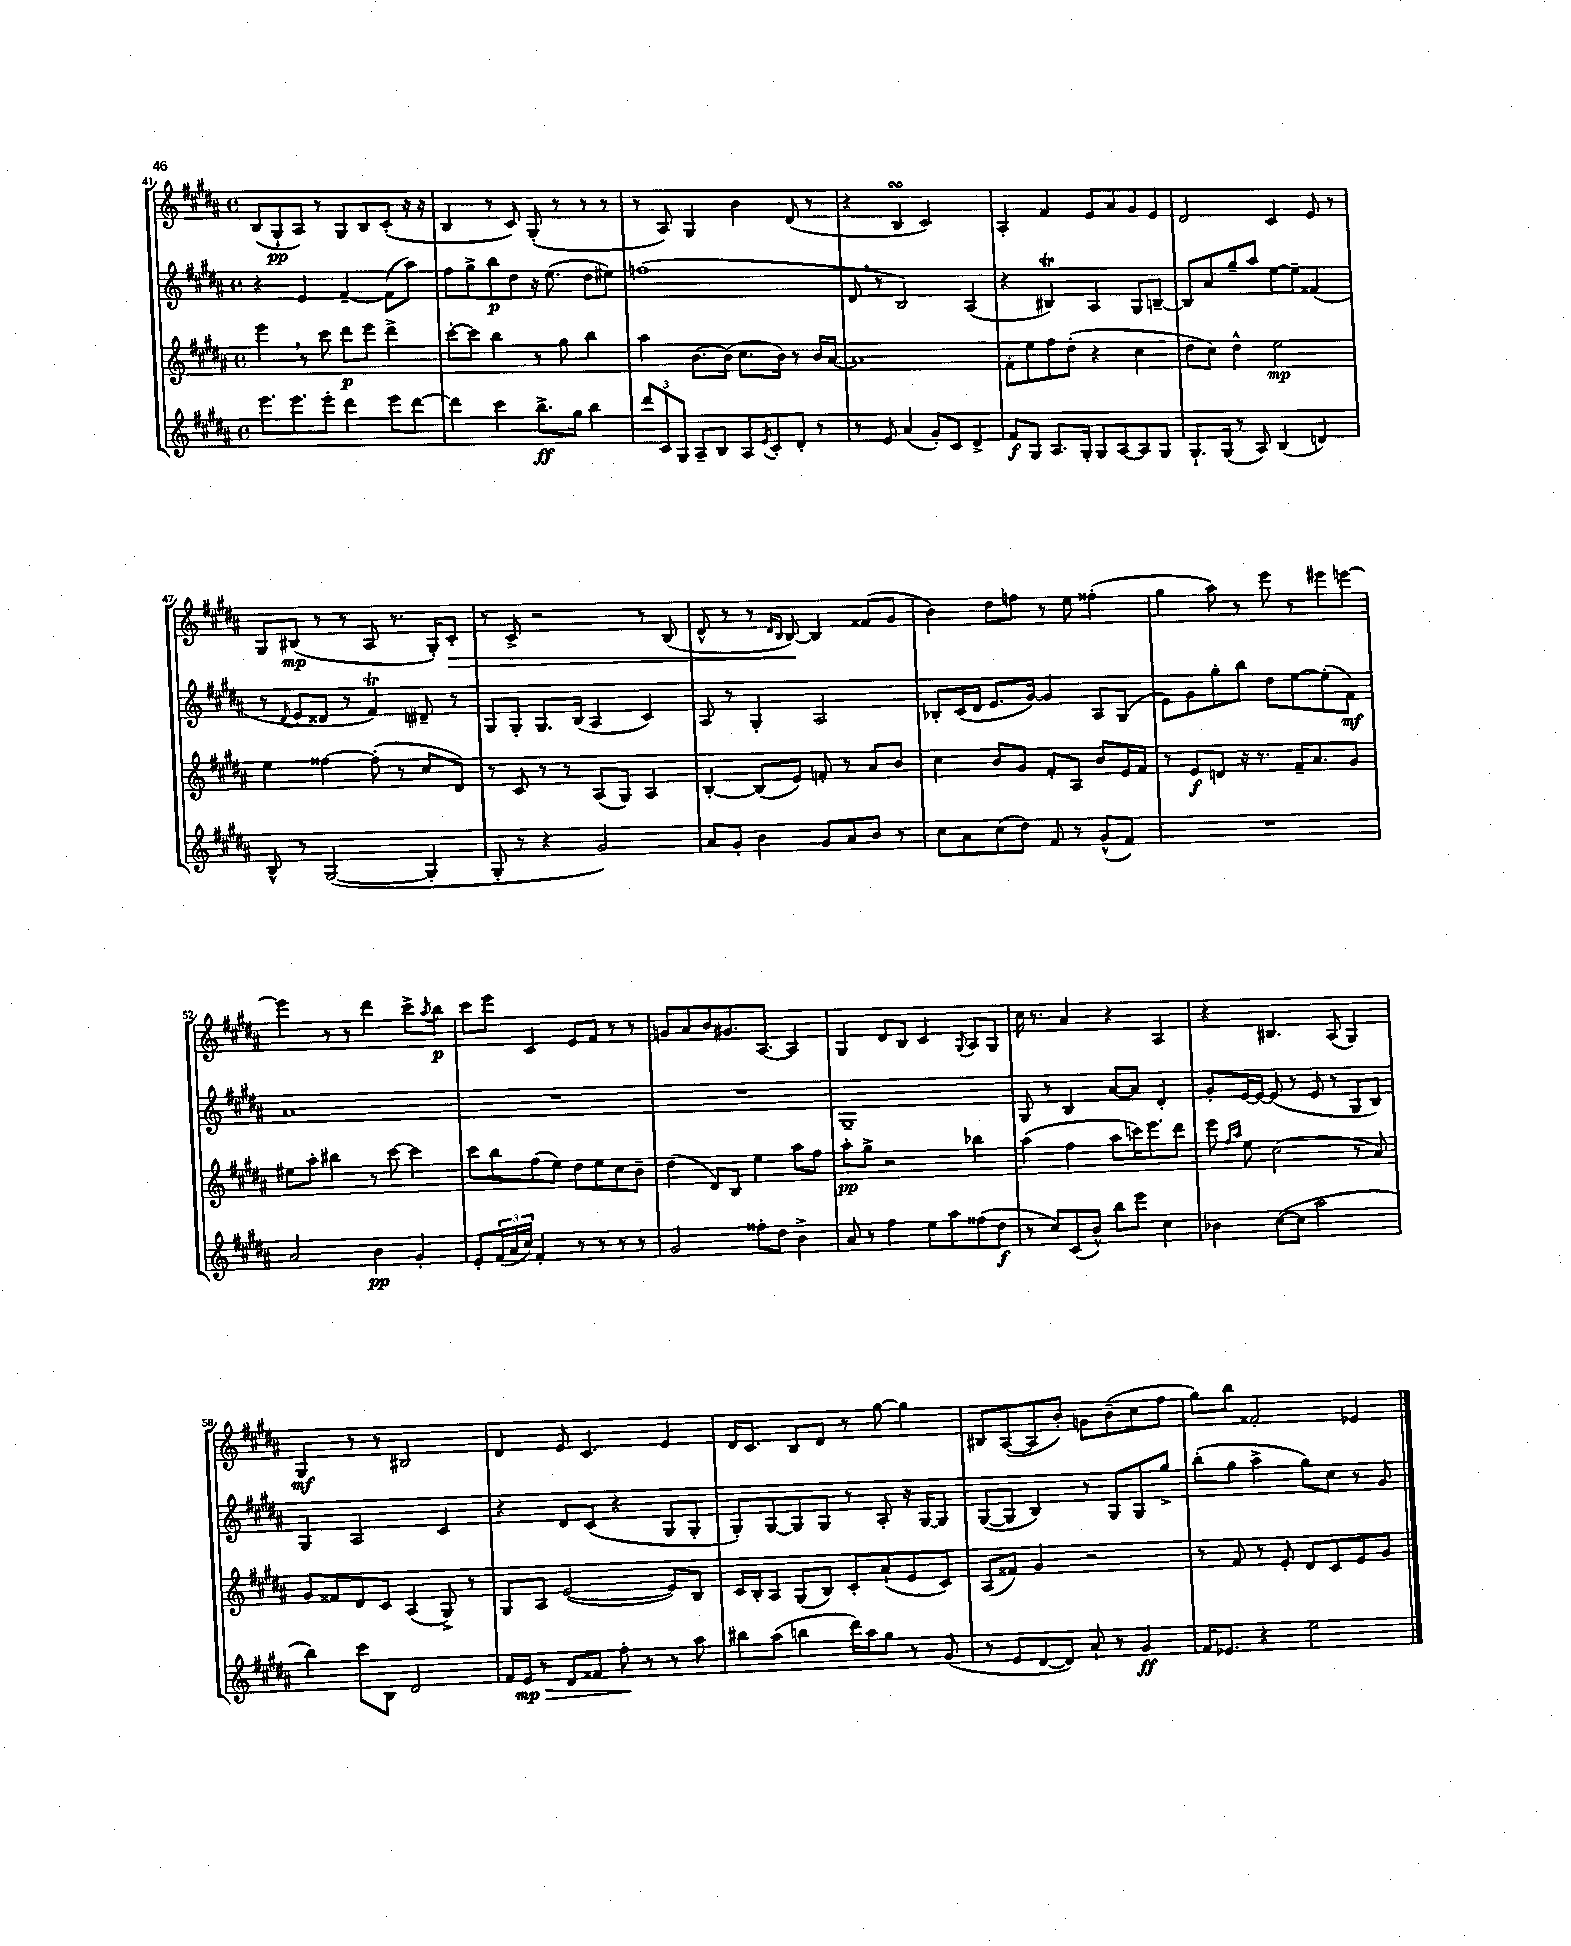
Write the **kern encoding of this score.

**kern	**kern	**kern	**kern
*staff4	*staff3	*staff2	*staff1
*clefG2	*clefG2	*clefG2	*clefG2
*k[f#c#g#d#a#]	*k[f#c#g#d#a#]	*k[f#c#g#d#a#]	*k[f#c#g#d#a#]
*M4/4	*M4/4	*M4/4	*M4/4
*met(c)	*met(c)	*met(c)	*met(c)
8.eee\L	4eee\	4r	(8B/L
.	.	.	8G#`/
8.eee\	.	.	.
.	8r	4e/	8A#/J)
8eee'\J	8ccc#\	.	8r
4ddd#\	8ddd#\L	[4f#~/	8G#/L
.	8eee\J	.	8B/
8eee\L	4ddd#^\	(8f#\]L	(8c#'/J
[8ddd#\J	.	8aa#\J)	16r
.	.	.	16r
=	=	=	=
4ddd#\]	[8ccc#'\L	8ff#\L	4B/
.	8ccc#\]J	8gg#^\	.
4ccc#\	4bb\	8bb\	8r
.	.	8dd#\J	8c#/)
8.bb^\L	8r	16r	(8G#'/
.	.	(8.ee\	.
.	8gg#\	.	8r
16gg#\Jk	.	.	.
4bb\	4bb\	8dd#\L	8r
.	.	8ee#\J)	8r
=	=	=	=
12ddd#/L	4aa#\	(1ff	8r
12c#/	.	.	.
.	.	.	8A#/)
12G#/J	.	.	.
8A#~/L	[8.b\L	.	4G#/
8B/J	.	.	.
.	(16b\]Jk	.	.
8A#/L	8.cc#\L	.	4b\
8qe/	.	.	.
8c#'/	.	.	.
.	16b\Jk)	.	.
8d#'/J	8r	.	(8d#/
8r	16b/LL	.	8r
.	[16a#/JJ	.	.
=	=	=	=
8r	1a#]	8d#/	4r
8e/	.	8r	.
(4a#/	.	2B/)	4B/
8g#'/L)	.	.	2c#/)
8c#/J	.	.	.
4d#^/	.	(4A#/	.
=	=	=	=
8f#/L	8f#'\L	4r	4A#'/
8G#/J	8ee\	.	.
8.A#/L	8ff#\	4B#/)	4f#/
.	(8dd#'\J	.	.
16G#'/Jk	.	.	.
8G#/L	4r	4A#/	8e/L
[8A#/	.	.	8a#/
8A#/]	4cc#\	8G#/L	8g#/
8G#/J	.	[8B~/J	8e/J
=	=	=	=
8.G#`/L	8dd#\L	8B/]L	2d#/
.	8cc#\J)	8a#/	.
(16G#/Jk	.	.	.
8r	4dd#^^\	8gg#~/	.
8A#/)	.	8aa#/J	.
(4B/	2ee\	[8ee\L	4c#/
.	.	8ee~\]J	.
4d/)	.	(4f##/	8e/
.	.	.	8r
=	=	=	=
8B^^/	4ee\	8r	8G#/L
.	.	8qqd#/	.
8r	.	8e/L	(8B#/J
([2G#/	[4ff##\	8d##/J	8r
.	.	8r	8r
.	(8ff##'\]	4f#/)	8A#/
.	8r	.	8.r
4G#'/]	8cc#/L	8d#~/	.
.	.	.	16G#'/LK)
.	8d#/J)	8r	8c#'/J
=	=	=	=
8G#'/	8r	8G#/L	8r
8r	8c#/	8G#'/J	8c#^/
4r	8r	8.G#/L	2r
.	8r	.	.
.	.	(16B/Jk	.
2g#/)	(8A#/L	4A#/	.
.	8G#/J)	.	.
.	4A#/	4c#/)	8r
.	.	.	(8B/
=	=	=	=
8a#/L	[4B'/	8A#/	8d#^^/
8g#'/J	.	8r	8r
4b\	(8B/]L	4G#'/	8r
.	.	.	16qqd#/LL
.	.	.	16qqB/JJ
.	8e/J)	.	[8B/)
8g#/L	8f'/	2A#/	4B/]
8a#/	8r	.	.
8b/J	8a#/L	.	(8f##/L
8r	8b/J	.	8g#/J
=	=	=	=
8cc#\L	4cc#\	8B-'/L	4b\)
8a#\	.	(16c#/L	.
.	.	16d#/JJ	.
(8cc#\	8b/L	8.e/L	8dd#\L
8dd#\J)	8g#/J	.	8ff\J
.	.	[16g#/Jk)	.
8f#/	8f#'/L	4g#/]	8r
8r	8A#/J	.	8ee\
(8g#^^/L	8b/L	8A#/L	(4ff##'\
8f#/J)	16e/L	(8G#/J	.
.	16f#/JJ	.	.
=	=	=	=
1r	8r	8e\L)	4gg#\
.	8e/L	8g#\	.
.	8d/J	8gg#'\	8aa#\)
.	16r	8bb\J	8r
.	8.r	.	.
.	.	8dd#\L	8eee\
.	16f#~/LK	[8ee\	8r
.	8.a#/	.	.
.	.	(8ee'\]	8eee#\L
.	8g#/J	8f#\J)	[8eee\J
=	=	=	=
2a#/	8ee#\L	1a#	4eee\]
.	8aa#'\J	.	.
.	4bb#\	.	8r
.	.	.	8r
4b\	8r	.	4ddd#\
.	[8ccc#\	.	.
4g#'/	4ccc#\]	.	8ccc#^\L
.	.	.	8qaa#/
.	.	.	8bb\J
=	=	=	=
8e'/L	8ccc#\L	1r	8ccc#\L
(24f#/L	8bb\	.	8eee\J
24a#/	.	.	.
24cc#/JJ)	.	.	.
4f#'/	(8ff#\	.	4c#/
.	8ee\J)	.	.
8r	8dd#\L	.	8e/L
8r	8ee\	.	8f#/J
8r	8cc#\	.	8r
8r	8b~\J	.	8r
=	=	=	=
2g#/	(4dd#\	1r	8g/L
.	.	.	8a#/
.	8d#/L)	.	8b/
.	8B/J	.	8.g#/
8ff##'\L	4ee\	.	.
.	.	.	[8.A#/J
8dd#\J	.	.	.
4b^\	8aa#\L	.	4A#/]
.	8ff#\J	.	.
=	=	=	=
8a#/	8aa#'\L	1G#~	4G#/
8r	8gg#^\J	.	.
4ff#\	2r	.	8d#/L
.	.	.	8B/J
8ee\L	.	.	4c#/
8aa#\	.	.	.
.	.	.	8qqG#/
(8ff##\	4bb-\	.	8A#/L
8dd#\J	.	.	8G#/J
=	=	=	=
8r	(4aa#\	8G#/	16cc#\
.	.	.	8.r
8cc#/L)	.	8r	.
(8c#/	4ff#\	4B/	4a#/
8b^^/J)	.	.	.
8bb\L	8aa#\L	[8a#/L	4r
8eee\J	16ccc\K)	8a#/]J	.
.	8.eee\	.	.
4cc#\	.	4d#'/	4A#/
.	8ddd#\J	.	.
=	=	=	=
4b-\	8eee\	8g#'/L	4r
.	16qqff#/LL	.	.
.	16qqaa#/JJ	.	.
.	8ee\	[16e/L	.
.	.	16e/_JJ	.
([8cc#\L	(2cc#\	(8e/]	4.B#/
8cc#\]J	.	8r	.
2aa#\	.	8e/	.
.	.	8r	(8A#/
.	8r	8G#/L	4G#/)
.	8a#/)	8B/J)	.
=	=	=	=
4bb\)	8g#/L	4G#/	4G#/
.	8f##/	.	.
8ccc#\L	8d#/	2A#/	8r
8B\J	8c#/J	.	8r
2d#/	(4A#/	.	2B#/
.	8G#^/)	4c#/	.
.	8r	.	.
=	=	=	=
16f#/LL	8G#/L	4r	4d#/
16e/JJ	.	.	.
8r	8A#/J	.	.
8d#/L	([2e/	8d#/L	8e/
8f##/J	.	(8c#/J	4.c#/
8ff#'\	.	4r	.
8r	.	.	.
8r	8e/]L)	8G#/L	4e/
8aa#\	8B/J	8G#'/J	.
=	=	=	=
8bb#\L	16c#/LL	8G#'/L)	16d#/LK
.	16B'/J	.	8.c#/J
(8aa#\J	8A#/J	[8G#/	.
4bb\	(8G#/L	8G#/]	8B/L
.	8B/J)	8G#/J	8d#/J
16ddd#\LL)	8c#'/L	8r	8r
16aa#\J	.	.	.
8gg#\J	(8a#`/	8A#'/	[8gg#\
8r	8e/	16r	4gg#\]
.	.	[16G#/LK	.
(8g#/	8c#/J)	8G#/]J	.
=	=	=	=
8r	(8A#/L	([8G#/L	8B#/L
8e/L	8f##/J)	8G#/]J	([8A#/
[8d#/	4g#/	4B/)	8A#/]
8d#/]J)	.	.	8b'/J)
8a#`/	2r	8r	8g\L
8r	.	8G#/L	(8b~\
4g#/	.	8G#/	8cc#\
.	.	8gg#^/J	8ff#\J
=	=	=	=
16f#/LK	8r	(8bb'\L	8gg#\L)
8.e-/J	.	.	.
.	8f#/	8gg#\J	8bb\J
4r	8r	4aa#^\	2f##'/
.	8e'/	.	.
2ee\	8d#/L	8gg#\L)	.
.	8c#/	8cc#\J	.
.	8e/	8r	4e-/
.	8g#/J	8g#/	.
==	==	==	==
*-	*-	*-	*-
